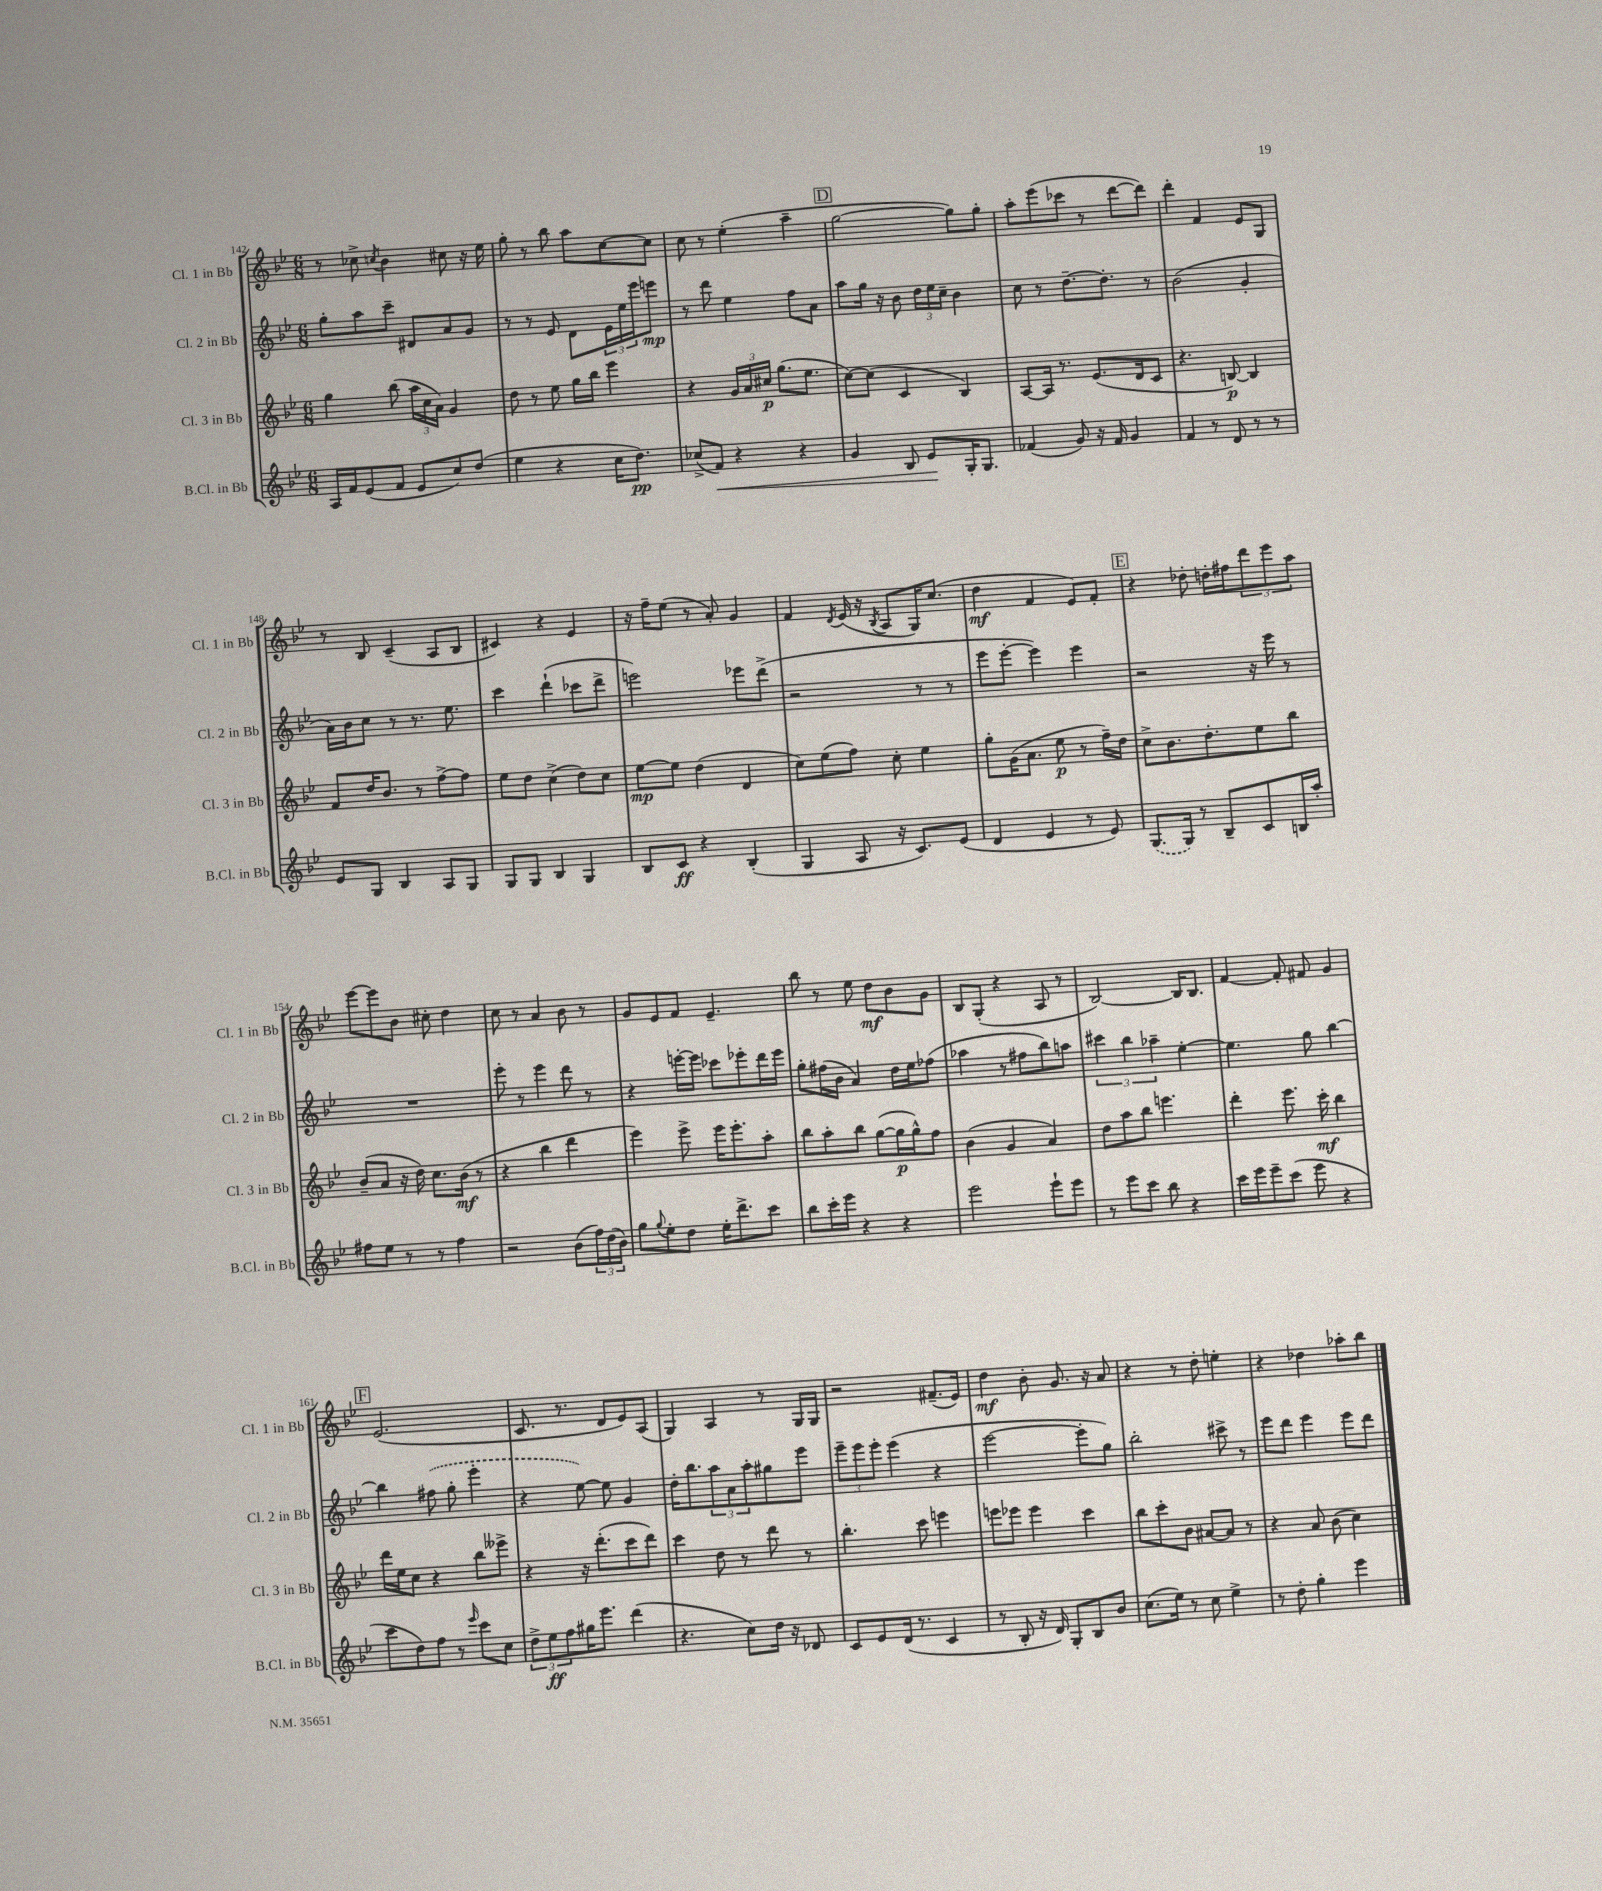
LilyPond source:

<<
\new StaffGroup <<
\new Staff = "s0" \with { instrumentName = "Cl. 1 in Bb" shortInstrumentName = "Cl. 1 in Bb" } {
    \clef treble \key bes \major \numericTimeSignature \time 6/8
    r8 ces''8-> \acciaccatura { c''8 } bes'4 cis''8 r16 ees''16 |
    g''8-. r8 bes''8 a''8 c''8~ c''8 |
    c''8 r8 ees''4-.( a''4-- |
    \mark \markup { \box "D" } g''2~ g''8) g''8-. |
    a''8-. ees'''8( ces'''8 r8 d'''8~ d'''8) |
    d'''4-. f'4 ees'8 g8 |
    r8 bes8 c'4--( a8 bes8 |
    cis'4) r4 ees'4 |
    r16 f''16-- ees''8( r8 a'8-.) g'4 |
    f'4 \acciaccatura { d'8 } ees'16( r16 \acciaccatura { bes8 } a8 g16) c''8.( |
    d''4\mf f'4 ees'8) f'8-. |
    \mark \markup { \box "E" } r4 des''8-. d''16-. fis''16 \tuplet 3/2 { d'''8 ees'''8 a''8 } |
    ees'''8~ ees'''8 bes'8 cis''8-. d''4 |
    c''8 r8 a'4 bes'8 r8 |
    g'8 ees'8 f'8 ees'4.-- |
    bes''8 r8 ees''8 d''8\mf bes'8 g'8 |
    bes8 g8-.( r4 a8 r8 |
    bes2~) bes16 bes8. |
    f'4~ f'8-. fis'8 g'4 |
    \mark \markup { \box "F" } ees'2.( |
    c'8. r8. d'8 ees'8) a8( |
    g4) a4 r8 g16 g16 |
    r2 fis'8.--( ees'16) |
    d''4\mf bes'8-. g'8. r16 a'8 |
    r4 r8 d''8-. e''4-. |
    r4 des''4 aes''8-. bes''8 \bar "|." |
}
\new Staff = "s1" \with { instrumentName = "Cl. 2 in Bb" shortInstrumentName = "Cl. 2 in Bb" } {
    \clef treble \key bes \major \numericTimeSignature \time 6/8
    g''8-. a''8 c'''8-- dis'8 a'8 g'8 |
    r8 r8 ees'8 d'8 \tuplet 3/2 { ees'16 ees''16 ees'''16 } e'''8\mp |
    r8 d'''8 ees''4 f''8 a'8 |
    \mark \markup { \box "D" } a''8 g''16 r16 bes'8 \tuplet 3/2 { d''16 ees''16 c''16-- } bes'4 |
    c''8 r8 d''8.~-- d''8.-. r8 |
    bes'2( g'4-. |
    a'16) bes'16 c''8 r8 r8. ees''8. |
    c'''4 d'''4-!( ces'''8 d'''8-> |
    e'''2) ees'''8 d'''8->( |
    r2 r8 r8 |
    ees'''8 ees'''8~-. ees'''4) ees'''4 |
    \mark \markup { \box "E" } r2 r16 ees'''16 r8 |
    R2. |
    ees'''8-. r8 ees'''4 d'''8 r8 |
    r4 e'''16~-. e'''16 ces'''8 ees'''8-. d'''16 ees'''16 |
    g''8-. fis''16( bes'16 a'4) d''16 ees''16 fes''8( |
    aes''4 r8 fis''8 bes''8) a''8 |
    \tuplet 3/2 { cis'''4 bes''4 aes''4-- } ees''4~-. |
    ees''4. g''8 bes''4~ |
    \mark \markup { \box "F" } bes''4 \once \slurDashed fis''8( g''8-. ees'''4-. |
    r4 ees''8~) ees''8 g'4 |
    d''16-. bes''8. \tuplet 3/2 { a''8 a'8 a''8-. } gis''8 ees'''8 |
    \tuplet 3/2 { ees'''8-- ees'''8 ees'''8-. } ees'''4( r4 |
    ees'''2~ ees'''8-. g''8) |
    bes''2-. cis'''8-> r8 |
    ees'''8 d'''8 ees'''4 ees'''8 d'''8 \bar "|." |
}
\new Staff = "s2" \with { instrumentName = "Cl. 3 in Bb" shortInstrumentName = "Cl. 3 in Bb" } {
    \clef treble \key bes \major \numericTimeSignature \time 6/8
    g''4 bes''8( \tuplet 3/2 { a''16 c''16 a'16) } g'4 |
    d''8 r8 ees''8 g''16 bes''16 ees'''4 |
    r4 \tuplet 3/2 { g'16 a'16 cis''16\p } g''8.( ees''8. |
    \mark \markup { \box "D" } c''8~) c''8( c'4 bes4) |
    a8~ a16 r8. ees'8.( d'16 c'8 |
    r4. b8~\p) b4 |
    f'8 d''16 bes'8. r8 f''8~-> f''8 |
    ees''8 d''8 c''4->( d''8) c''8 |
    ees''8~\mp ees''8 d''4( d'4 |
    c''8) ees''8( f''8) c''8-. ees''4 |
    g''8-. g'16( a'8. ees''8\p r8 f''16--) d''16 |
    \mark \markup { \box "E" } c''8-> bes'8. d''8.-. ees''8 bes''8 |
    bes'8--( a'8 r16 d''16) c''8. bes'16\mf( r8 |
    r4 bes''4 d'''4 |
    ees'''4) ees'''8-> ees'''16 ees'''8.-. a''8-. |
    bes''8 a''8-. bes''8 g''8~( g''16\p g''16-^) f''8 |
    bes'4( g'4 a'4) |
    d''8 a''8 bes''8 e'''4. |
    d'''4-. ees'''8. c'''16-.\mf bes''4 |
    \mark \markup { \box "F" } d'''16 ees''16 c''8 r4 bes''8 eeses'''8-> |
    r4 r16 d'''8.-.( c'''8 d'''8) |
    c'''4 d''8 r8 d'''8 r8 |
    bes''4.-. c'''8 e'''4 |
    e'''8 ees'''8 ees'''4 c'''4 |
    bes''8 c'''8-. bes'8 ais'8~ ais'8 r8 |
    r4 a'8 bes'8( c''4) \bar "|." |
}
\new Staff = "s3" \with { instrumentName = "B.Cl. in Bb" shortInstrumentName = "B.Cl. in Bb" } {
    \clef treble \key bes \major \numericTimeSignature \time 6/8
    a16 f'16 ees'8( f'8 ees'8 c''8) d''8( |
    ees''4 r4 c''16 d''8.\pp) |
    ces''8->( f'8\<) r4 r4 |
    \mark \markup { \box "D" } g'4 bes8 ees'8\! g16-. g8. |
    fes'4( g'8) r16 fes'16 g'4 |
    f'4 r8 d'8 r8 r8 |
    ees'8 g8 bes4 a8 g8 |
    g8 g8 bes4 g4 |
    bes8 c'8\ff r4 bes4-.( |
    g4 a8 r16 c'8.) ees'8( |
    d'4 ees'4 r8 ees'8) |
    \mark \markup { \box "E" } \once \slurDashed g8.( g16) r8 bes8-- c'8 b16 a''16-. |
    fis''8 ees''8 r8 r8 fis''4 |
    r2 bes'8( \tuplet 3/2 { f''16) d''16( bes'16) } |
    g''8 \appoggiatura { g''8 } ees''8-. d''8 ees''16-. d'''8.-> c'''8 |
    bes''8 c'''16-. ees'''16 r4 r4 |
    ees'''2 ees'''8-! ees'''8 |
    r8 ees'''8 c'''8 bes''8 r4 |
    c'''16 ees'''16 ees'''8-- c'''8( ees'''8 r4 |
    \mark \markup { \box "F" } c'''8 d''8) f''8 r8 \grace { ees'''16 } c'''8 c''8 |
    \tuplet 3/2 { d''8-> ees''8\ff f''8 } gis''16 ees'''8. d'''4( |
    r4. c''8) d''16 r16 des'8 |
    c'8 ees'8 d'16( r8. c'4 |
    r8 bes8-. r16 d'16) g8-. bes8 bes'8 |
    c''8.( ees''16) r8 c''8 ees''4-> |
    r8 d''8-. g''4-. ees'''4 \bar "|." |
}
>>
>>
\layout { \context { \Score currentBarNumber = #142 } }
